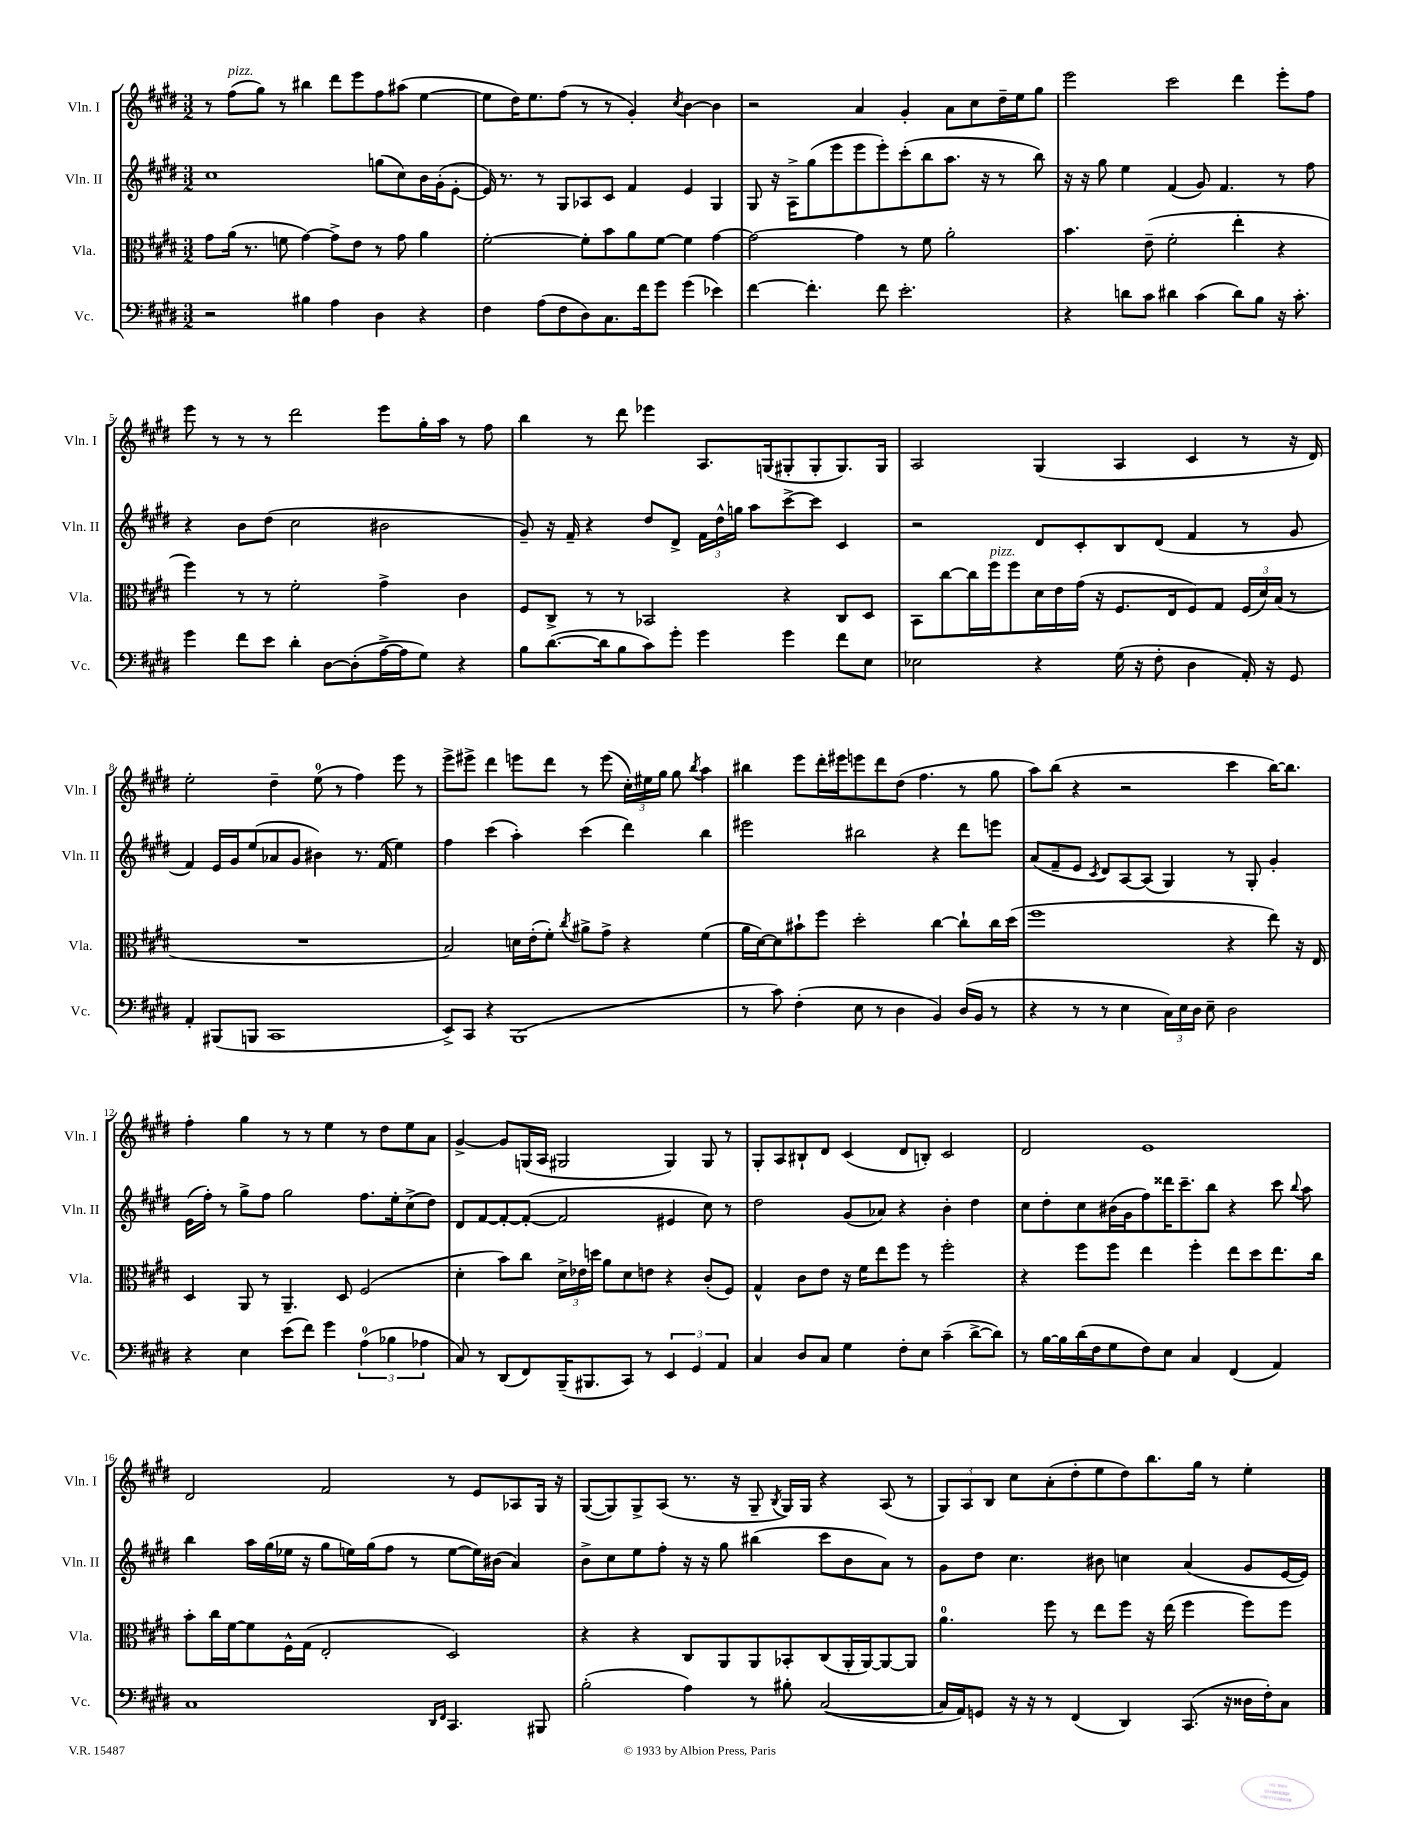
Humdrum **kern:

**kern	**kern	**kern	**kern
*part4	*part3	*part2	*part1
*staff4	*staff3	*staff2	*staff1
*I"Vc.	*I"Vla.	*I"Vln. II	*I"Vln. I
*I'Vc.	*I'Vla.	*I'Vln. II	*I'Vln. I
*clefF4	*clefC3	*clefG2	*clefG2
*k[f#c#g#d#]	*k[f#c#g#d#]	*k[f#c#g#d#]	*k[f#c#g#d#]
*M3/2	*M3/2	*M3/2	*M3/2
=1	=1	=1	=1
2r	8g#\L	1cc#	8r
!	!	!	!LO:TX:a:i:t=pizz.
.	(16a\Jk	.	(8ff#\L
.	8.r	.	.
.	.	.	8gg#\J)
.	8fn\	.	8r
4B#X\	[4g#\)	.	4bb#X\
4A\	8g#^\L]	.	8ddd#\L
.	8e\J	.	8eee\
4D#\	8r	(8ggn\L	8ff#\
.	8g#\	8cc#\)	(8aa#X\J
4r	4a\	16b\L	[4ee\
.	.	(16g#'\J	.
.	.	[8e'\J	.
=2	=2	=2	=2
4F#\	[2f#'\	16e/])	8ee\L]
.	.	8.r	.
.	.	.	16dd#\K)
.	.	.	8.ee\
(8A\L	.	8r	.
8F#\	.	8G#/L	(8ff#\J
8D#\)	8f#'\L]	8A-X/	8r
8.C#\	8b\	8c#/J	8r
.	8a\	4f#/	4g#'/)
16f#\k	.	.	.
8g#\J	[8f#\J	.	.
.	.	.	8qcc#/
(4g#\	4f#\]	4e/	[4b\
4e-X\)	[4g#\	4G#/	4b\]
=3	=3	=3	=3
[4f#\	2g#\_	8G#/	2r
.	.	16r	.
.	.	16A^\KL	.
4.f#'\]	.	(8gg#\	.
.	.	8eee\	.
.	4g#\]	8eee\	4a/
8f#\	.	8eee'\)	.
2.e'\	8r	(8ccc#'\	4g#'/
.	8f#\	8bb\	.
.	2a'\	8.aa\J	8a\L
.	.	.	8cc#\
.	.	16r	.
.	.	8r	16dd#~\L
.	.	.	16ee\J
.	.	8bb\)	8gg#\J
=4	=4	=4	=4
4r	4.b\	16r	2eee\
.	.	16r	.
.	.	8gg#\	.
8dn\L	.	4ee\	.
8c#\J	(8e~\	.	.
4d#X\	2f#'\	(4f#/	2ccc#\
(4c#\	.	8g#/)	.
.	.	4.f#/	.
8d#\L)	4ee'\	.	4ddd#\
8B\J	.	.	.
16r	4r	8r	8eee'\L
8.c#'\	.	.	.
.	.	8ff#\	8ff#\J
!!LO:LB:g=z
=5	=5	=5	=5
4g#\	4ff#\)	4r	8eee\
.	.	.	8r
8f#\L	8r	8b\L	8r
8e\J	8r	(8dd#\J	8r
4d#'\	2f#'\	2cc#\	2ddd#\
[8D#\L	.	.	.
(8D#'\]	.	.	.
[16A^\L	4g#^\	2b#X\	8eee\L
16A\J]	.	.	.
8G#\J)	.	.	16gg#'\L
.	.	.	16aa\JJ
4r	4c#\	.	8r
.	.	.	8ff#\
=6	=6	=6	=6
8B\L	8F#/L	8g#~/)	4bb\
([8.d#\	8C#^/J	16r	.
.	.	16f#~/	.
.	8r	4r	8r
16d#\k]	.	.	.
8B\	8r	.	8ddd#\
8c#\)	2BB-X/	8dd#/L	4eee-X\
8g#'\J	.	8d#^/J	.
4g#\	.	24f#\LL	8.A/L
.	.	24dd#^^\	.
.	.	24ggn\JJ	.
.	.	8aa\L	.
.	.	.	(16Gn/k
4g#\	4r	[8ccc#^\	8G#X'/
.	.	8ccc#\J]	8G#'/
8f#\L	8C#/L	4c#/	8.G#/)
8E\J	8D#/J	.	.
.	.	.	16G#/Jk
=7	=7	=7	=7
2E-X\	8BB\L	2r	2A/
.	[8cc#\	.	.
.	16cc#\L]	.	.
!	!LO:TX:a:i:t=pizz.	!	!
.	16ff#\J	.	.
.	8ff#\	.	.
4r	16d#\L	8d#/L	(4G#/
.	16e\	.	.
.	(16g#\JJ	8c#'/	.
.	16r	.	.
(16G#\	8.F#/L	8B/	4A/
16r	.	.	.
8F#'\	.	(8d#/J	.
.	16E/k	.	.
4D#\	8F#/)	4f#/	4c#/
.	8G#/J	.	.
16AA'/)	(24F#/LL	8r	8r
.	24d#/)	.	.
16r	.	.	.
.	(24B/JJ	.	.
8GG#/	8r	8g#/	16r
.	.	.	16d#/)
!!LO:LB:g=z
=8	=8	=8	=8
4AA'/	1.r	4f#/)	2ee'\
(8BBB#X/L	.	16e/LL	.
.	.	16g#/J	.
8BBBn/J	.	(8ee/	.
1CC#	.	8a-X/	4dd#~\
.	.	8g#/J	.
.	.	4b#X\)	(8ee\
.	.	.	8r
.	.	8.r	4ff#\)
.	.	(16f#/	.
.	.	4ee\)	8eee\
.	.	.	8r
=9	=9	=9	=9
8EE^/L)	2B/)	4ff#\	8eee^\L
8CC#/J	.	.	8eee#X^\J
4r	.	(4ccc#\	4ddd#\
(1BBB	16dn\LL	4aa'\)	8eeen\L
.	(16e'\J	.	.
.	8f#'\J)	.	8ddd#\J
.	8qcc#/	.	.
.	8a#X^\L	(4ccc#\	8r
.	8g#^\J	.	(8eee\
.	4r	4ddd#\)	24cc#'\LL)
.	.	.	24ee#X\
.	.	.	24gg#\JJ
.	.	.	8gg#\
.	.	.	8qbb/
.	(4f#\	4bb\	4aa\
=10	=10	=10	=10
8r	16a\LL	2eee#X\	4bb#X\
.	[16d#\J)	.	.
8c#\)	8d#\]	.	.
(4F#'\	8b#X`\	.	8eee\L
.	8ff#\J	.	16ddd#'\L
.	.	.	16eee#X\J
8E\	2dd#'\	2bb#X\	8eeen\
8r	.	.	8ddd#\
4D#\	.	.	(8dd#\J
.	.	.	4.ff#\
4BB/)	[4cc#\	4r	.
(16D#/LL	8cc#`\L]	8ddd#\L	8r
16BB/JJ	.	.	.
8r	16cc#\L	8eeen\J	8gg#\
.	(16dd#\JJ	.	.
=11	=11	=11	=11
4r	1ff#	(8a/L	8aa\L)
.	.	8f#~/	(8bb\J
8r	.	8e/J	4r
.	.	8qc#/	.
8r	.	8d#/L)	.
4E\	.	[8A/	2r
.	.	(8A/J]	.
24C#\LL)	.	4G#/)	.
24E\	.	.	.
24D#\JJ	.	.	.
8E~\	.	.	.
2D#\	4r	8r	4ccc#\
.	.	8G#'/	.
.	8ee\)	4g#'/	[16bb\KL)
.	.	.	8.bb\J]
.	16r	.	.
.	16E/	.	.
!!LO:LB:g=z
=12	=12	=12	=12
4r	4D#/	(16e\LL	4ff#'\
.	.	16ff#'\JJ)	.
.	.	8r	.
4E\	8AA/	8gg#^\L	4gg#\
.	8r	8ff#\J	.
(8e\L	4.AA~/	2gg#\	8r
8f#\J)	.	.	8r
4g#\	.	.	4ee\
.	8D#/	.	.
(6A\	(2F#/	8.ff#\L	8r
.	.	.	8dd#\L
6B-X\	.	.	.
.	.	16ee'\k	.
.	.	(8cc#^\	8ee\
6A-X\	.	.	.
.	.	8dd#\J)	8a\J
=13	=13	=13	=13
8C#/)	4d#'\	8d#/L	[4g#^/
8r	.	[8f#/	.
(8DD#/L	8b\L)	8f#'/_	8g#/L]
8FF#/)	8cc#\J	(8f#'/J_	(16Gn/L
.	.	.	16A/JJ
(16BBB~/K	24d#^\LL	2f#/]	2G#X/
.	24e-X\	.	.
8.BBB#X/	.	.	.
.	24ddn\JJ	.	.
.	8a\L	.	.
8CC#/J)	8d#\	.	.
8r	8en\J	.	.
6EE/	4r	4e#X/	4G#/)
6GG#/	.	.	.
.	(8c#'/L	8cc#\)	8G#/
6AA/	.	.	.
.	8F#/J)	8r	8r
=14	=14	=14	=14
4C#/	4G#^^/	2dd#\	8G#'/L
.	.	.	8A/
8D#/L	8c#\L	.	8B#X`/
8C#/J	8e\J	.	8d#/J
4G#\	16r	(8g#/L	(4c#/
.	16f#\KL	.	.
.	8ee\	8a-X/J)	.
8F#'\L	8ff#\J	4r	8d#/L
8E\J	8r	.	8Bn'/J)
(4c#~\	2ff#'\	4b'\	2c#/
[8d#^\L	.	4dd#\	.
8d#\J])	.	.	.
=15	=15	=15	=15
8r	4r	8cc#\L	2d#/
[16B\LL	.	8dd#'\	.
16B\]	.	.	.
(16d#\	8ff#\L	8cc#\	.
16F#\J	.	.	.
8G#\	8ff#\J	(16b#X\L	.
.	.	16g#\J	.
8F#\)	4ee\	8ff#\)	1e
8E\J	.	16ddd##X\K	.
.	.	8.ccc#~\	.
4C#/	4ff#'\	.	.
.	.	8bb\J	.
(4FF#/	8ee\L	4r	.
.	8dd#\	.	.
4AA/)	8.ee\	8ccc#\	.
.	.	8qqbb/	.
.	.	8aa\	.
.	16cc#\Jk	.	.
!!LO:LB:g=z
=16	=16	=16	=16
1C#	8b'\L	4bb\	2d#/
.	16cc#\L	.	.
.	[16f#\J	.	.
.	8f#\]	16aa\LL	.
.	.	(16gg#\	.
.	16F#^^\L	16ee-X\JJ	.
.	(16G#\JJ	16r	.
.	2E'/	8gg#\L	2f#/
.	.	16een\L)	.
.	.	(16gg#\J	.
.	.	8ff#\J	.
.	.	8r	.
16qqDD#/LL	.	.	.
16qqFF#/JJ	.	.	.
4.CC#/	2D#/)	[8ee\L	8r
.	.	16ee\L])	8e/L
.	.	(16b#X\JJ	.
.	.	4a/)	8A-X/
8BBB#X/	.	.	16G#/Jk
.	.	.	16r
=17	=17	=17	=17
(2B'\	4r	8b^\L	([8G#/L
.	.	8cc#\	8G#/])
.	4r	8ee\	8G#^/
.	.	8ff#'\J	(8A/J
4A\)	8C#/L	16r	8.r
.	.	16r	.
.	8AA/	8gg#\	.
.	.	.	16r
8r	8AA/	(4bb#X\	8G#~/
.	.	.	8qB/
8B#X'\	8BB-X'/	.	16G#/LL)
.	.	.	16G#/JJ
([2C#/	(8C#/	8ccc#\L	4r
.	16AA'/L	8b\	.
.	[16AA/J)	.	.
.	8AA/_	8a\J)	(8A/
.	8AA/J]	8r	8r
=18	=18	=18	=18
16C#/LL]	4.a\	8g#\L	12G#/L)
16AA/J)	.	.	.
.	.	.	12A/
8GGn/J	.	8dd#\J	.
.	.	.	12B/J
16r	.	4.cc#\	8cc#\L
16r	.	.	.
8r	8ff#\	.	(8a'\
(4FF#/	8r	.	8dd#'\
.	8ee\L	8b#X\	8ee\
4DD#/)	8ff#\J	4ccn\	8dd#\)
.	16r	.	8.bb\
.	(16ee\	.	.
(8.CC#/	4ff#\	(4a/	.
.	.	.	16gg#\Jk
.	.	.	8r
16r	.	.	.
16D##X\LL	8ff#\L)	8g#/L	4ee'\
16F#'\J)	.	.	.
8C#\J	8ff#\J	[16e/L	.
.	.	16e/JJ])	.
==	==	==	==
*-	*-	*-	*-
